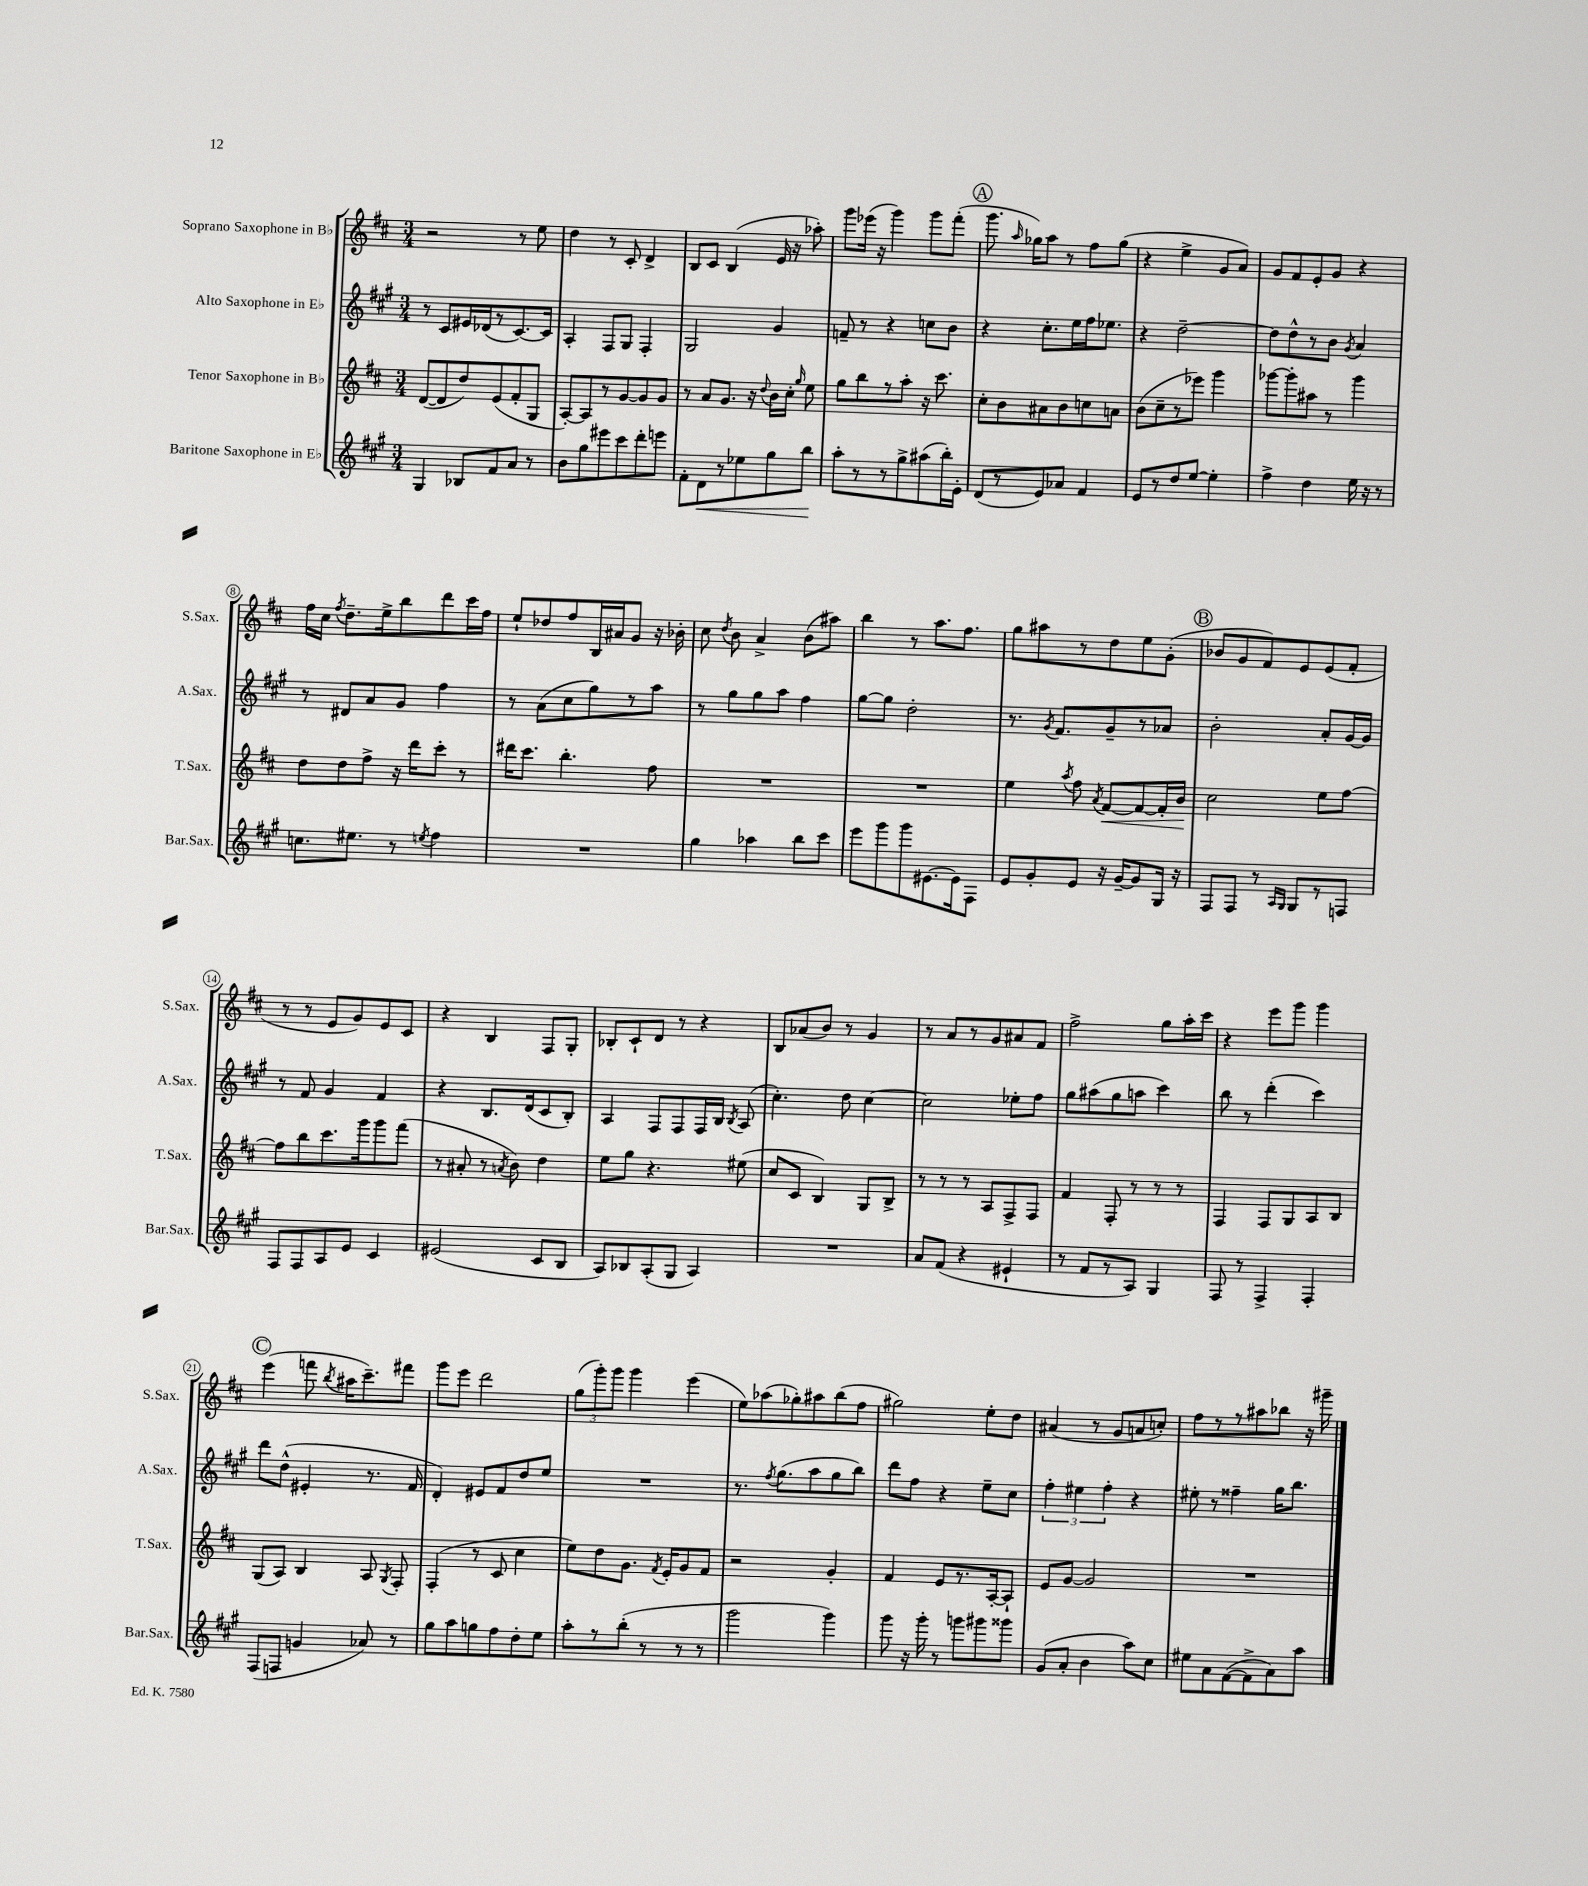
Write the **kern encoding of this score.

**kern	**kern	**kern	**kern
*staff4	*staff3	*staff2	*staff1
*clefG2	*clefG2	*clefG2	*clefG2
*k[f#c#g#]	*k[f#c#]	*k[f#c#g#]	*k[f#c#]
*M3/4	*M3/4	*M3/4	*M3/4
4G#	([8d	8r	2r
.	8d]	8c#	.
8B-	8dd)	16e#	.
.	.	(16d-	.
8f#	(8e	8r	.
8a	8f#'	[8.c#)	8r
8r	8G	.	8ee
.	.	16c#]	.
=	=	=	=
8b	[8A')	4A'	4dd
8gg#	8A]	.	.
8eee#	8r	8F#	8r
8ccc#	[8g	8G#	8c#'
8ddd'	8g]	4F#'	4d^
8eee	8g	.	.
=	=	=	=
8f#'	8r	2G#	8B
8d	8a	.	8c#
8r	8.g	.	(4B
8ee-	.	.	.
.	16r	.	.
.	8qqdd	.	.
8gg#	16b	4g#	16e
.	16cc#'	.	16r
.	16qqgg	.	.
8bb	8ee	.	8aa-')
=	=	=	=
8aa'	8gg	8f~	8ggg
8r	8bb	8r	(16eee-
.	.	.	16r
8r	8r	4r	4ggg)
8gg#^	8aa'	.	.
(8aa#	16r	8cc	8ggg
.	8.ccc#	.	.
16bb')	.	8b	(8fff#'
16e'	.	.	.
=	=	=	=
(8d	8cc#'	4r	8.ggg
8r	8b	.	.
.	.	.	16qqaa
.	.	.	16gg-)
8e)	8a#	8.cc#'	8aa
8a-	8b	.	8r
.	.	16ee	.
4f#	8cc	16ff#	8ff#
.	.	8.ee-	.
.	8a	.	(8gg-
=	=	=	=
8e	(8b	4r	4r
8r	8cc#~	.	.
8dd	8r	[2dd~	4ee^
[8ee	8eee-)	.	.
4ee']	4ggg	.	8g
.	.	.	8a)
=	=	=	=
4ff#^	[8ggg-	8dd]	8g
.	8ggg-']	8dd^^	8f#
4dd	8aa#	8r	8e'
.	8r	8b	8g
.	.	8qg#	.
16ee	4ggg-	4a	4r
16r	.	.	.
8r	.	.	.
=	=	=	=
8.cc	8dd	8r	16ff#
.	.	.	16cc#
.	.	.	8qff#
.	8dd	8d#	8.dd~
8.ee#	.	.	.
.	8ff#^	8a	.
.	.	.	16ee^
8r	16r	8g#	8bb
.	16ddd	.	.
8qee	.	.	.
4ff#	8ccc#'	4ff#	8ddd
.	8r	.	16ccc#
.	.	.	16ff#
=	=	=	=
2.r	16ddd#	8r	8ee`
.	8.ccc#	.	.
.	.	(8a	8dd-
.	4.bb'	8cc#	8ff#
.	.	8gg#)	16B
.	.	.	16a#
.	.	8r	8g
.	8ff#	8aa	16r
.	.	.	16b-'
=	=	=	=
4gg#	2.r	8r	8cc#
.	.	.	8qdd
.	.	8gg#	8b
4aa-	.	8gg#	4a^
.	.	8aa	.
8bb	.	4ff#	(8b
8ccc#	.	.	8aa#)
=	=	=	=
8eee	2.r	[8gg#	4bb
8ggg#	.	8gg#]	.
8ggg#	.	2dd'	8r
[8.e#	.	.	8.aa
16e#]	.	.	8.ff#
8F#	.	.	.
=	=	=	=
8e	4ee	8.r	8gg
8g#'	.	.	8aa#
.	.	8qg#	.
.	.	8.f#	.
.	8qaa	.	.
8e	8ff#	.	8r
.	8qa	.	.
16r	[8f#	8g#~	8dd
[16g#~	.	.	.
8g#]	8f#_	8r	8ee
16G#	16f#']	8a-	(8g'
16r	16b	.	.
=	=	=	=
8F#	2cc#	2b'	8b-
8F#	.	.	8g
8r	.	.	8f#)
16qqA	.	.	.
16qqG#	.	.	.
8G#	.	.	8e
8r	8ee	8a'	(8e
8F	[8ff#	[16g#	8f#'
.	.	16g#]	.
=	=	=	=
8F#	8ff#]	8r	8r
8F#	8bb	8f#	8r
8A	8.ccc#	4g#	8e
8e	.	.	8g)
.	16ggg	.	.
4c#	8ggg	4f#	8e
.	(8fff#	.	8c#
=	=	=	=
(2e#	8r	4r	4r
.	8a#'	.	.
.	8r	8.B	4B
.	8qa	.	.
.	8b)	.	.
.	.	(16d	.
8c#	4dd	8c#	8F#
8B	.	8B')	8G'
=	=	=	=
8A)	8ee	4A	8B-'
8B-	8gg	.	8c#`
(8A'	4.r	8F#	8d
8G#	.	8F#	8r
4A)	.	16F#	4r
.	.	16B	.
.	.	8qB	.
.	(8ee#	(8A	.
=	=	=	=
2.r	8cc#	4.cc#')	8B
.	8c#	.	(8a-
.	4B)	.	8b)
.	.	8dd	8r
.	8G	[4cc#	4g
.	8B^	.	.
=	=	=	=
8a	8r	2cc#]	8r
(8f#	8r	.	8a
4r	8r	.	8r
.	8A	.	8g
4e#`	8F#^	8ee-'	8a#
.	8F#	8ff#	8f#
=	=	=	=
8r	4f#	8gg#	2ff#^
8f#	.	(8aa#	.
8r	8F#'	8gg#	.
8A)	8r	8aa	.
4G#	8r	4ccc#)	8gg
.	8r	.	16aa'
.	.	.	16ccc#
=	=	=	=
8F#	4F#	8bb	4r
8r	.	8r	.
4F#^	8F#	(4ddd'	8eee
.	8G	.	8ggg
4F#'	8A	4ccc#)	4ggg
.	8B	.	.
=	=	=	=
(8F#	(8G	8ddd	(4eee
8F	8A)	(8dd^^	.
4g	4B	4e#'	8fff
.	.	.	8qbb
.	.	.	16aa#
.	.	.	8.ccc#~)
8a-)	8A	8.r	.
.	8qG	.	.
8r	8F#'	.	8fff#
.	.	16f#	.
=	=	=	=
8gg#	(4F#'	4d')	8ggg
8aa	.	.	8eee
8gg	8r	8e#	2ddd
8ff#	8c#	8f#	.
8dd'	4cc#	8dd	.
8ee	.	8ee	.
=	=	=	=
8aa'	8ee)	2.r	(12gg
.	.	.	12ggg')
8r	8dd	.	.
.	.	.	12ggg
(8bb'	8.g	.	4ggg
8r	.	.	.
.	8qf#	.	.
.	16e'	.	.
8r	8g	.	(4eee
8r	8f#	.	.
=	=	=	=
2ggg#	2r	8.r	8ee)
.	.	.	(8aa-
.	.	8qff#	.
.	.	(8.gg#	.
.	.	.	8gg-')
.	.	8aa	8aa#
4ggg#)	4g'	8gg#	(8bb
.	.	8bb)	8ff#
=	=	=	=
8ggg#	4f#	8ddd	2gg#)
16r	.	8ff#	.
16ggg#'	.	.	.
8r	8e	4r	.
8ggg	8.r	.	.
8ggg#	.	8ee~	8ee'
.	[16A'	.	.
8ggg##	8A`]	8cc#	8dd
=	=	=	=
(8g#	8e	6ff#'	(4a#
8a'	[8g	.	.
.	.	6ee#	.
4b	2g]	.	8r
.	.	6ff#'	.
.	.	.	8g
8aa)	.	4r	8a
8cc#	.	.	8cc')
=	=	=	=
8ee#	2.r	8ee#'	8ff#
8a	.	8r	8r
([8f#	.	4ff##~	8r
8f#^]	.	.	8aa#
8a)	.	16gg#	8bb-
.	.	8.bb	.
8aa	.	.	16r
.	.	.	16ggg#~
==	==	==	==
*-	*-	*-	*-
